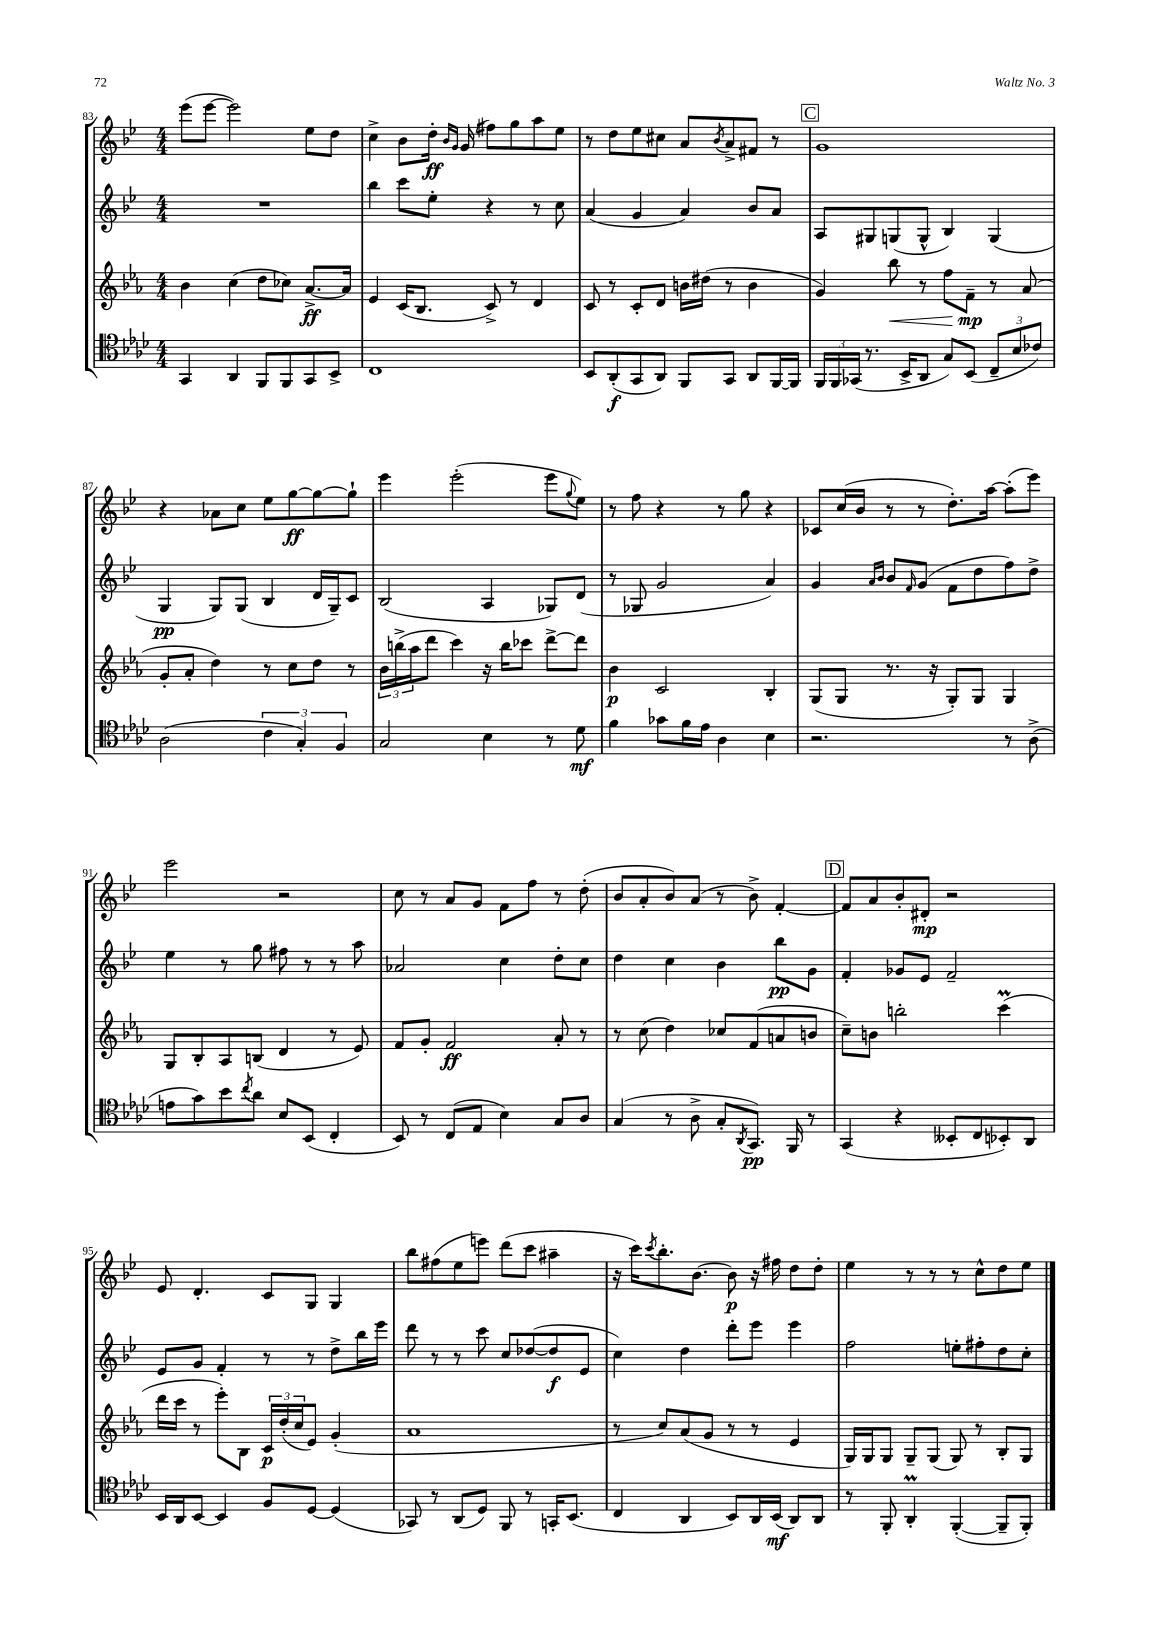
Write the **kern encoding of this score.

**kern	**dynam	**kern	**dynam	**kern	**dynam	**kern	**dynam
*part4	*part4	*part3	*part3	*part2	*part2	*part1	*part1
*staff4	*staff4	*staff3	*staff3	*staff2	*staff2	*staff1	*staff1
*clefC4	*	*clefG2	*	*clefG2	*	*clefG2	*
*k[b-e-a-d-]	*	*k[b-e-a-]	*	*k[b-e-]	*	*k[b-e-]	*
*M4/4	*	*M4/4	*	*M4/4	*	*M4/4	*
=83	=83	=83	=83	=83	=83	=83	=83
4GG/	.	4b-\	.	1r	.	(8eee-\L	.
.	.	.	.	.	.	[8eee-\J	.
4AA-/	.	(4cc\	.	.	.	2eee-\])	.
8FF/L	.	8dd\L	.	.	.	.	.
8FF/	.	8cc-X\J)	.	.	.	.	.
8GG/	.	[8.a-^/L	ff	.	.	8ee-\L	.
8BB-^/J	.	.	.	.	.	8dd\J	.
.	.	16a-/Jk]	.	.	.	.	.
=84	=84	=84	=84	=84	=84	=84	=84
1C	.	4e-/	.	4bb-\	.	4cc^\	.
.	.	(16c/KL	.	8ccc\L	.	8b-\L	.
.	.	8.B-/J	.	.	.	.	.
.	.	.	.	8ee-'\J	.	16dd'\Jk	ff
.	.	.	.	.	.	16qqb-/LL	.
.	.	.	.	.	.	16qqg/JJ	.
.	.	.	.	.	.	(16g/	.
.	.	8c^/)	.	4r	.	8ff#X\L)	.
.	.	8r	.	.	.	8gg\	.
.	.	4d/	.	8r	.	8aa\	.
.	.	.	.	8cc\	.	8ee-\J	.
=85	=85	=85	=85	=85	=85	=85	=85
8BB-/L	.	8c/	.	(4a/	.	8r	.
(8AA-'/	f	8r	.	.	.	8dd\L	.
8GG/	.	8c'/L	.	4g/	.	8ee-\	.
8AA-/J)	.	8d/J	.	.	.	8cc#X\J	.
8FF/L	.	16bn\LL	.	4a/)	.	8a/L	.
.	.	(16dd#X\JJ	.	.	.	.	.
.	.	.	.	.	.	8qb-/	.
8GG/J	.	8r	.	.	.	8a^/	.
8AA-/L	.	4b\	.	8b-/L	.	8f#X/J	.
[16FF/L	.	.	.	8a/J	.	8r	.
16FF/JJ]	.	.	.	.	.	.	.
!!LO:REH:place=s1:t=C
=86	=86	=86	=86	=86	=86	=86	=86
24FF/LL	.	4g/)	.	8A/L	.	1g	.
24FF/	.	.	.	.	.	.	.
(24GG-X/JJ	.	.	.	.	.	.	.
8.r	.	.	.	8G#X/	.	.	.
!	!	!	!LO:HP:b	!	!	!	!
.	.	8bb-\	<	(8Gn/	.	.	.
16BB-^/KL	.	.	.	.	.	.	.
8AA-/J	.	8r	.	8G^^/J	.	.	.
8G/L)	.	8ff\L	.	4B-/)	.	.	.
(8BB-/J	.	8f~\J	mp	.	.	.	.
12C~/L	.	8r	[	(4G/	.	.	.
12B-/	.	.	.	.	.	.	.
.	.	(8a-/	.	.	.	.	.
12c-X/J)	.	.	.	.	.	.	.
!!LO:LB:g=z
=87	=87	=87	=87	=87	=87	=87	=87
(2A-\	.	8g'/L	.	4G/	pp	4r	.
.	.	8a-'/J	.	.	.	.	.
.	.	4dd\)	.	8G/L)	.	8a-X\L	.
.	.	.	.	(8G/J	.	8cc\J	.
6c\	.	8r	.	4B-/	.	8ee-\L	.
.	.	8cc\L	.	.	.	[8gg\	ff
6G'/)	.	.	.	.	.	.	.
.	.	8dd\J	.	16d/LL	.	8gg\_	.
.	.	.	.	16G~/J)	.	.	.
6F/	.	.	.	.	.	.	.
.	.	8r	.	8c/J	.	8gg`\J]	.
=88	=88	=88	=88	=88	=88	=88	=88
2G/	.	24b-\LL	.	(2B-/	.	4eee-\	.
.	.	(24bbn^\	.	.	.	.	.
.	.	24aa-\J	.	.	.	.	.
.	.	8ddd\J	.	.	.	.	.
.	.	4ccc\)	.	.	.	(2eee-'\	.
4B-\	.	16r	.	4A/	.	.	.
.	.	16bb\KL	.	.	.	.	.
.	.	8ccc-X\J	.	.	.	.	.
8r	.	[8ddd^\L	.	8G-X/L)	.	8eee-\L	.
.	.	.	.	.	.	8qqgg/	.
8d-\	mf	8ddd\J]	.	(8d/J	.	8ee-\J)	.
=89	=89	=89	=89	=89	=89	=89	=89
4f\	.	4b-\	p	8r	.	8r	.
.	.	.	.	8G-X/	.	8ff\	.
8g-X\L	.	2c/	.	2g/	.	4r	.
16f\L	.	.	.	.	.	.	.
16e-\JJ	.	.	.	.	.	.	.
4A-\	.	.	.	.	.	8r	.
.	.	.	.	.	.	8gg\	.
4B-\	.	4B-'/	.	4a/)	.	4r	.
=90	=90	=90	=90	=90	=90	=90	=90
2.r	.	(8G/L	.	4g/	.	8c-X/L	.
.	.	8G/J	.	.	.	(16cc/L	.
.	.	.	.	.	.	16b-/JJ	.
.	.	.	.	16qqa/LL	.	.	.
.	.	.	.	16qqb-/JJ	.	.	.
.	.	8.r	.	8b-/L	.	8r	.
.	.	.	.	16qqf/	.	.	.
.	.	.	.	(8g/J	.	8r	.
.	.	16r	.	.	.	.	.
.	.	8G'/L)	.	8f\L	.	8.dd'\L)	.
.	.	8G/J	.	8dd\	.	.	.
.	.	.	.	.	.	[16aa\Jk	.
8r	.	4G/	.	8ff\)	.	(8aa'\L]	.
(8A-^\	.	.	.	8dd^\J	.	8eee-\J)	.
!!LO:LB:g=z
=91	=91	=91	=91	=91	=91	=91	=91
8en\L	.	8G/L	.	4ee-\	.	2eee-\	.
8g\)	.	8B-'/	.	.	.	.	.
8b-\	.	8A-/	.	8r	.	.	.
8qcc/	.	.	.	.	.	.	.
8a-\J	.	(8Bn/J	.	8gg\	.	.	.
8B-/L	.	4d/	.	8ff#X\	.	2r	.
(8BB-/J	.	.	.	8r	.	.	.
4C'/	.	8r	.	8r	.	.	.
.	.	8e-/)	.	8aa\	.	.	.
=92	=92	=92	=92	=92	=92	=92	=92
8BB-/)	.	8f/L	.	2a-X/	.	8cc\	.
8r	.	8g'/J	.	.	.	8r	.
(8C/L	.	2f/	ff	.	.	8a/L	.
8E-/J	.	.	.	.	.	8g/J	.
4B-\)	.	.	.	4cc\	.	8f\L	.
.	.	.	.	.	.	8ff\J	.
8G/L	.	8a-'/	.	8dd'\L	.	8r	.
8A-/J	.	8r	.	8cc\J	.	(8dd'\	.
=93	=93	=93	=93	=93	=93	=93	=93
(4G/	.	8r	.	4dd\	.	8b-/L	.
.	.	(8cc\	.	.	.	8a'/	.
8r	.	4dd\)	.	4cc\	.	8b-/)	.
8A-^\	.	.	.	.	.	(8a/J	.
8G'/L	.	8cc-X/L	.	4b-\	.	8r	.
8qAA-/	.	.	.	.	.	.	.
8.GG/J)	pp	(8f/	.	.	.	8b-^\)	.
.	.	8an/	.	8bb-\L	pp	[4f'/	.
16FF/	.	.	.	.	.	.	.
8r	.	8bn/J	.	8g\J	.	.	.
!!LO:REH:place=s1:t=D
=94	=94	=94	=94	=94	=94	=94	=94
(4GG/	.	8cc~\L)	.	4f'/	.	8f/L]	.
.	.	8bn\J	.	.	.	8a/	.
4r	.	2bbn'\	.	8g-X/L	.	8b-'/	.
.	.	.	.	8e-/J	.	8d#X'/J	mp
8BB--X'/L	.	.	.	2f~/	.	2r	.
8C/	.	.	.	.	.	.	.
8BB-X'/)	.	(4cccM\	.	.	.	.	.
8AA-/J	.	.	.	.	.	.	.
!!LO:LB:g=z
=95	=95	=95	=95	=95	=95	=95	=95
16BB-/LL	.	16ddd\LL	.	8e-/L	.	8e-/	.
16AA-/J	.	16ccc\JJ	.	.	.	.	.
[8BB-/J	.	8r	.	8g/J	.	4.d'/	.
4BB-/]	.	8eee-'\L)	.	4f'/	.	.	.
.	.	8B-\J	.	.	.	.	.
8F/L	.	24c/LL	p	8r	.	8c/L	.
.	.	(24dd'/	.	.	.	.	.
.	.	24cc/J	.	.	.	.	.
[8D-/J	.	8e-/J)	.	8r	.	8G/J	.
(4D-/]	.	(4g'/	.	8dd^\L	.	4G/	.
.	.	.	.	16bb-\L	.	.	.
.	.	.	.	16eee-\JJ	.	.	.
=96	=96	=96	=96	=96	=96	=96	=96
8GG-X/)	.	1a-	.	8ddd\	.	8bb-\L	.
8r	.	.	.	8r	.	(8ff#X\	.
(8AA-/L	.	.	.	8r	.	8ee-\	.
8D-/J)	.	.	.	8ccc\	.	8eeen\J)	.
8FF/	.	.	.	8cc/L	.	(8ddd\L	.
8r	.	.	.	([8dd-X/	.	8ccc\J	.
16GGn'/KL	.	.	.	8dd-/]	f	4aa#X~\	.
(8.BB-/J	.	.	.	.	.	.	.
.	.	.	.	8e-/J	.	.	.
=97	=97	=97	=97	=97	=97	=97	=97
4C/	.	8r	.	4cc\)	.	16r	.
.	.	.	.	.	.	16ccc\KL)	.
.	.	.	.	.	.	8qccc/	.
.	.	8cc/L)	.	.	.	8.bb-'\	.
4AA-/	.	(8a-/	.	4dd\	.	.	.
.	.	.	.	.	.	[8.b-\J	.
.	.	8g/J	.	.	.	.	.
8BB-/L)	.	8r	.	8ddd'\L	.	8b-\]	p
16AA-/L	.	8r	.	8eee-\J	.	16r	.
(16BB-/JJ	mf	.	.	.	.	16ff#X\	.
8AA-/L)	.	4e-/	.	4eee-\	.	8dd\L	.
8AA-/J	.	.	.	.	.	8dd'\J	.
=98	=98	=98	=98	=98	=98	=98	=98
8r	.	16G/LL)	.	2ff\	.	4ee-\	.
.	.	16G/J	.	.	.	.	.
8FF'/	.	8G/J	.	.	.	.	.
4AA-M'/	.	8G~/L	.	.	.	8r	.
.	.	(8G/J	.	.	.	8r	.
([4FF'/	.	8G/)	.	8een'\L	.	8r	.
.	.	8r	.	8ff#X'\	.	8cc^^\L	.
8FF~/L]	.	8B-'/L	.	8dd\	.	8dd\	.
8FF'/J)	.	8G/J	.	8cc'\J	.	8ee-\J	.
==	==	==	==	==	==	==	==
*-	*-	*-	*-	*-	*-	*-	*-
